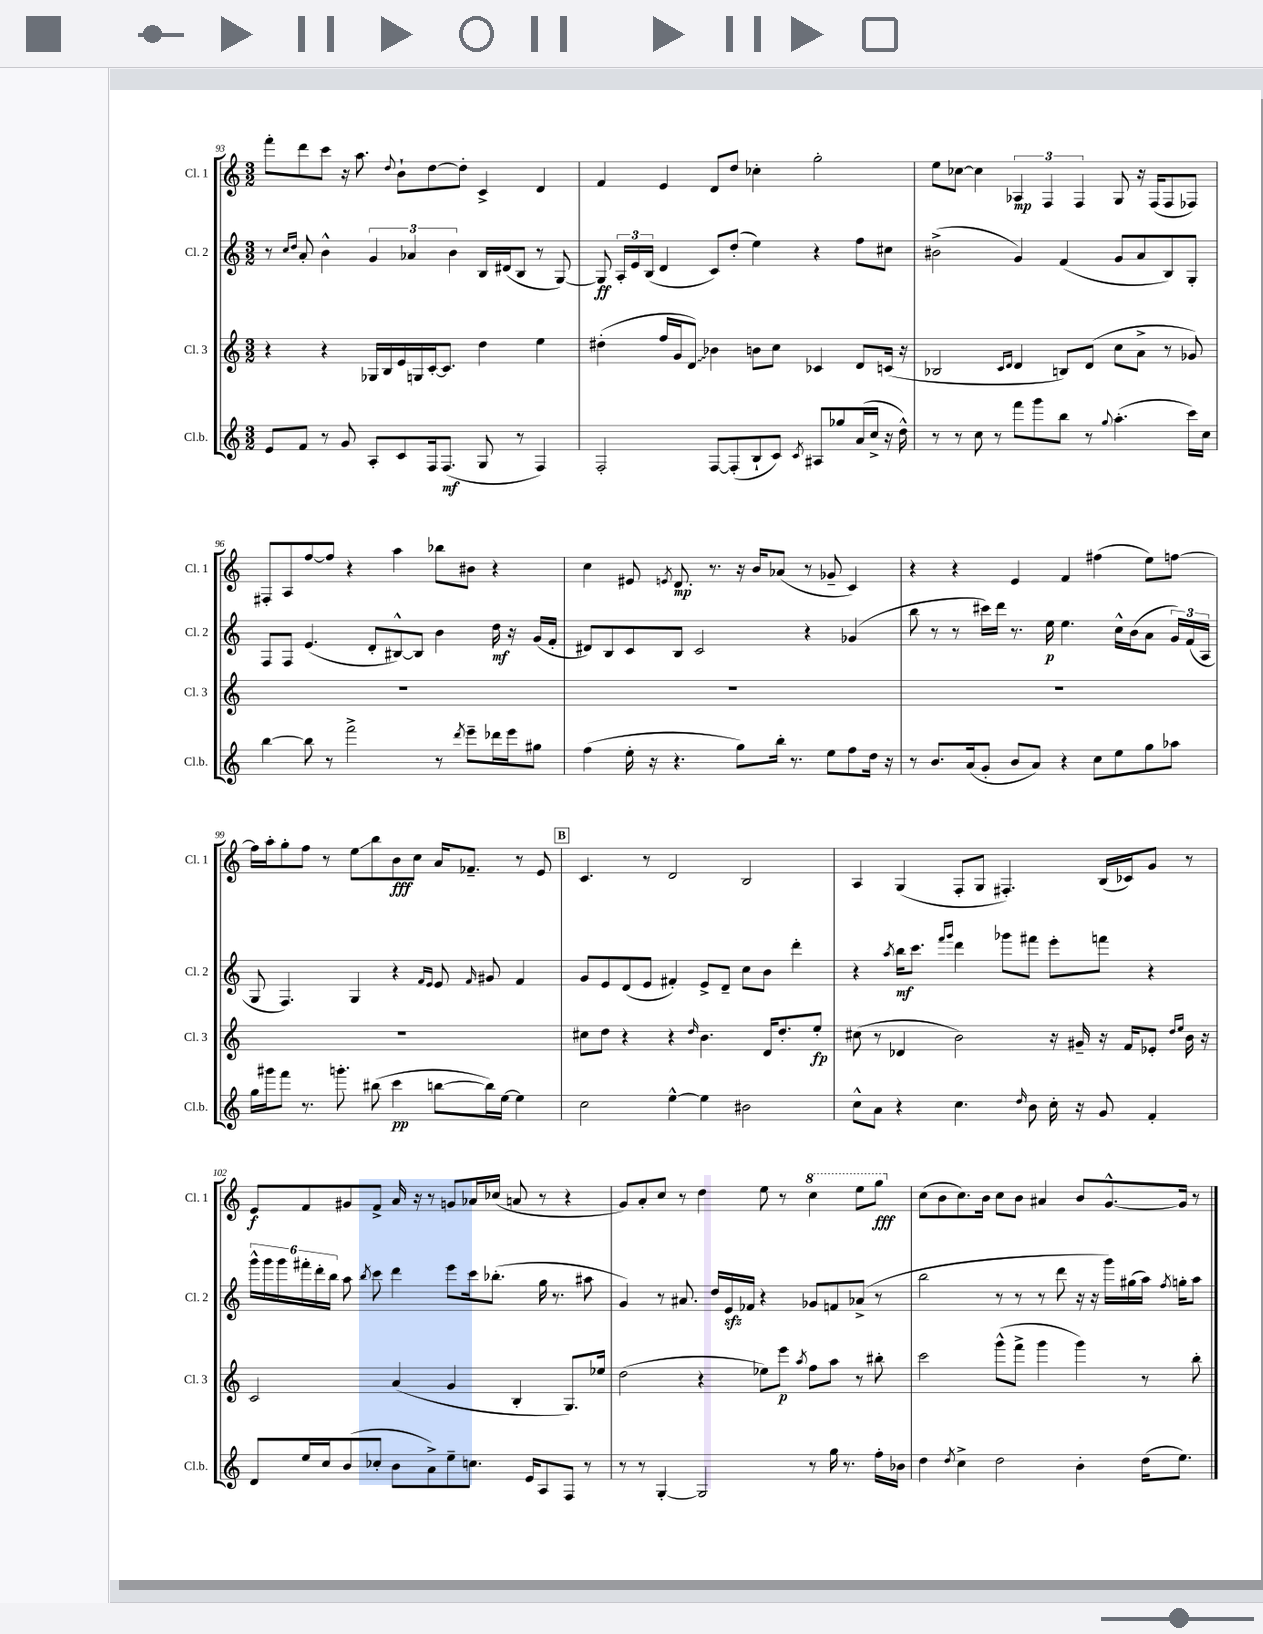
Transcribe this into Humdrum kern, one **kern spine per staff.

**kern	**kern	**kern	**kern
*staff4	*staff3	*staff2	*staff1
*clefG2	*clefG2	*clefG2	*clefG2
*k[]	*k[]	*k[]	*k[]
*M3/2	*M3/2	*M3/2	*M3/2
8e	4r	8r	8fff'
.	.	16qqcc	.
.	.	16qqdd	.
8f	.	8a'	8ddd
8r	4r	4b^^	8ccc
8g	.	.	16r
.	.	.	8.aa
8A'	16G-	6g	.
.	16B	.	.
.	.	.	8qqdd
8c	16e	.	8b`
.	.	6a-	.
.	16G	.	.
16F	[16c'	.	[8dd
(8.F	8.c]	.	.
.	.	6b	.
.	.	.	8dd']
8G	4dd	16B	4c^
.	.	(16d#	.
8r	.	8B	.
4F)	4ee	8r	4d
.	.	[8G)	.
=	=	=	=
2F'	(4dd#'	8G]	4f
.	.	24A'	.
.	.	24e	.
.	.	(24B	.
.	16ff	4d	4e
.	16g	.	.
.	8d)	.	.
[8F	4b-	8c)	8d
(8F']	.	(8dd'	8dd
8B`	8b	4ee)	4cc-'
8c)	8cc	.	.
8qc	.	.	.
8A#	4c-	4r	2gg'
8gg-	.	.	.
(16a	8d	8ff	.
16cc^	.	.	.
16r	(16c	8cc#	.
16dd^^)	16r	.	.
=	=	=	=
8r	2B-	(2b#^	8ee
8r	.	.	[8cc-
8cc	.	.	4cc-]
8r	.	.	.
.	16qqc	.	.
.	16qqd	.	.
8fff	4d	4g)	6A-
8ggg	.	.	.
.	.	.	6F
8bb	8B)	(4f	.
.	.	.	6F
8r	(8d	.	.
8qqgg	.	.	.
(4.aa'	8cc	8g	8G
.	8a^	8a	16r
.	.	.	(16F
.	8r	8B)	8F
16ccc)	8g-)	8G'	8F-)
16cc	.	.	.
=	=	=	=
[4bb	1.r	8F	8F#'
.	.	8F	8A
8bb]	.	(4.e	[8ff
8r	.	.	8ff]
2fff^	.	.	4r
.	.	8d'	.
.	.	[8B#^^)	4aa
.	.	8B#]	.
8r	.	4b	8bb-
8qddd	.	.	.
8eee~	.	.	8b#
16ddd-	.	16dd	4r
16eee	.	16r	.
8gg#	.	(16g	.
.	.	16f'	.
=	=	=	=
(4ff	1.r	8d#)	4cc
.	.	8B	.
16ee'	.	8c	8e#
16r	.	.	.
.	.	.	8qe
4.r	.	8B	8.d
.	.	2c	.
.	.	.	8.r
8gg)	.	.	16r
.	.	.	16b
16bb'	.	.	(8a-
8.r	.	.	.
.	.	4r	8r
8ee	.	.	8g-~
8ff	.	(4g-	4c)
16dd	.	.	.
16r	.	.	.
=	=	=	=
8r	1.r	8bb	4r
8.b	.	8r	.
.	.	8r	4r
(16a	.	.	.
8g'	.	16ccc#)	.
.	.	16ddd	.
8b	.	8.r	4e
8a)	.	.	.
.	.	16ee	.
4r	.	4.ee	4f
8cc	.	.	(4ff#
8ee	.	16cc^^	.
.	.	(16b	.
8gg	.	8a	8ee)
8aa-	.	24g)	[8ff
.	.	(24f	.
.	.	24A	.
=	=	=	=
16gg	1.r	8G	16ff]
16ggg#	.	.	16aa'
8fff	.	4.F)	8gg'
8.r	.	.	8ff
.	.	.	8r
8.ggg'	.	.	.
.	.	4G	8ee
(8bb#	.	.	8bb
4ccc	.	4r	8b
.	.	.	8cc
.	.	16qqf	.
.	.	16qqe	.
[8bb	.	8e	16a
.	.	.	8.f-~
.	.	16qqf	.
16bb])	.	8g#	.
[16ee	.	.	.
4ee]	.	4f	8r
.	.	.	8e
=	=	=	=
2cc	8cc#	8g	4.c
.	8dd	8e	.
.	4r	(8d	.
.	.	8e	8r
[4ee^^	4r	4f#')	2d
.	16qqdd	.	.
4ee]	4.b	8e^	.
.	.	8d~	.
2b#	.	8cc	2B
.	16d	8b	.
.	8.dd'	.	.
.	.	4ddd'	.
.	8ee'	.	.
=	=	=	=
8cc^^	(8cc#	4r	4A
8a	8r	.	.
.	.	8qaa	.
4r	4d-	16bb	(4G
.	.	8.ccc	.
.	.	16qqfff	.
.	.	16qqggg	.
4.cc	2b)	4ddd	8F'
.	.	.	8G
.	.	8ggg-	4.F#')
16qqdd	.	.	.
8b	.	8fff#	.
16cc'	16r	8eee'	.
16r	16g#~	.	.
8g	16r	8fff	(16B
.	16f	.	16c-)
4f'	8e-'	4r	8g
.	16qqdd	.	.
.	16qqee	.	.
.	16b	.	8r
.	16r	.	.
=	=	=	=
8d	2c	24ggg^^	8e
.	.	24ggg	.
.	.	24ggg	.
16ee	.	24fff#'	8f
.	.	24ddd'	.
16cc	.	.	.
.	.	24bb	.
(8b	.	8aa	8g#
.	.	8qbb	.
8cc-'	.	8ccc	8f^
8b	(4a	4ddd	16a
.	.	.	16r
8a^)	.	.	8r
8ee~	4g	8eee	8g
8.cc	.	16ccc	16a-
.	.	(8.bb-'	(16cc-
.	4B'	.	8a
16e	.	.	.
8A	.	16gg	8r
.	.	8.r	.
8F	8.G)	.	4r
8r	.	8aa#	.
.	16ee-	.	.
=	=	=	=
8r	(2dd	4g)	8g)
8r	.	.	8a'
[4G'	.	8r	8cc
.	.	8.a#	8r
2G]	4r	.	4dd
.	.	16dd	.
.	.	16e	.
.	.	16f-	.
.	8ee-)	4r	8ee
.	8eee	.	8r
.	8qaa	.	.
8r	8ff	8g-	4ccc
16gg	8aa	8f	.
8.r	.	.	.
.	8r	(8a-^	8eee
16ff'	8bb#'	8r	8ggg
16b-	.	.	.
=	=	=	=
4dd	2ccc	2bb	(8cc
.	.	.	8b
8qdd	.	.	.
4cc^	.	.	8.cc)
.	.	.	16b
2dd	(8ggg^^	8r	8cc
.	8fff^	8r	8b
.	4ggg	8r	4a#
.	.	8ddd	.
4b'	4ggg)	16r	8b
.	.	16r	.
.	.	16ggg)	[8.g^^
.	.	(16gg#	.
(16dd	8r	16aa)	.
.	.	8qff	.
8.ee)	.	16gg'	16g]
.	8bb'	8aa	8r
==	==	==	==
*-	*-	*-	*-
